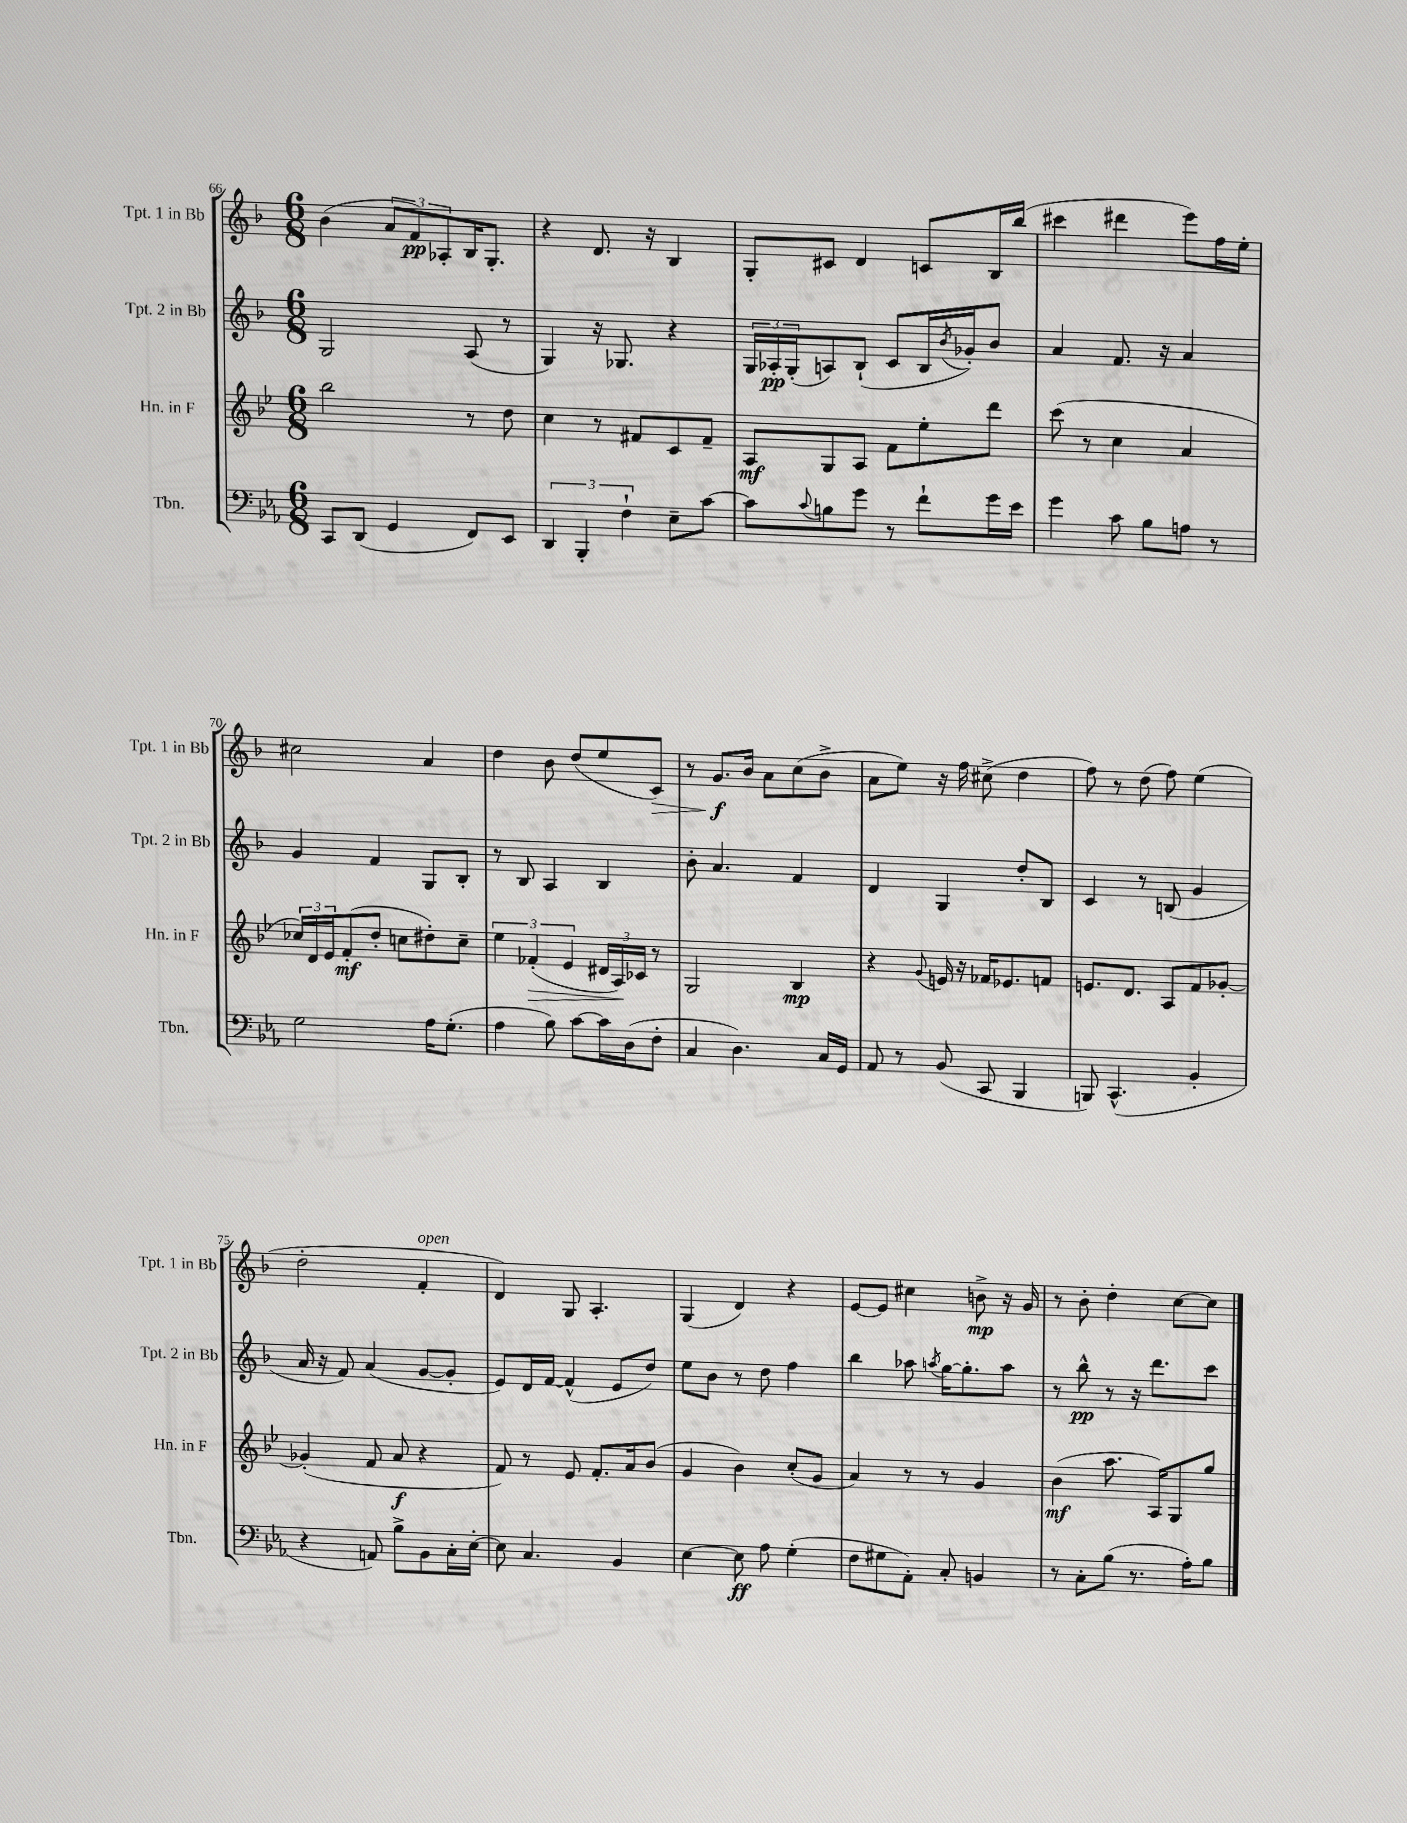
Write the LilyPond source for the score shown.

<<
\new StaffGroup <<
\new Staff = "s0" \with { instrumentName = "Tpt. 1 in Bb" shortInstrumentName = "Tpt. 1 in Bb" } {
    \clef treble \key f \major \numericTimeSignature \time 6/8
    bes'4( \tuplet 3/2 { a'8 f'8\pp) aes8-. } bes16 g8.-. |
    r4 d'8. r16 bes4 |
    g8-. cis'8 d'4 c'8 bes16 bes''16( |
    cis'''4 dis'''4 e'''8) f''16 e''16-. |
    cis''2 a'4 |
    d''4 bes'8 d''8( e''8 c'8\>) |
    r8 g'8.\f\! bes'16 a'8 c''8( bes'8-> |
    a'8 e''8) r16 f''16 cis''8->( d''4 |
    f''8) r8 d''8( f''8) e''4( |
    d''2-. f'4-.^\markup { \italic "open" } |
    d'4) g8 a4.-. |
    g4( d'4) r4 |
    e'8~ e'8 cis''4 b'8->\mp r16 g'16 |
    r8 bes'8-. d''4-. c''8~ c''8 \bar "|." |
}
\new Staff = "s1" \with { instrumentName = "Tpt. 2 in Bb" shortInstrumentName = "Tpt. 2 in Bb" } {
    \clef treble \key f \major \numericTimeSignature \time 6/8
    g2 a8( r8 |
    g4) r16 ges8. r4 |
    \tuplet 3/2 { g16 aes16-.\pp g16-.( } a8) bes8-!( c'8 bes16 \acciaccatura { bes'8 } ges'16-.) bes'8 |
    a'4 f'8. r16 a'4 |
    g'4 f'4 g8 bes8-. |
    r8 bes8 a4 bes4 |
    bes'8-. a'4. f'4 |
    d'4 g4 d''8-. bes8 |
    c'4 r8 b8( g'4 |
    a'16 r16 f'8) a'4( g'8~ g'8-. |
    e'8) d'16 f'16~ f'4-^( e'8 d''8) |
    e''8 bes'8 r8 d''8 f''4 |
    bes''4 aes''8 \acciaccatura { a''8 } g''16~ g''8.-. a''8 |
    r8 bes''8-^\pp r8 r16 d'''8. c'''8 \bar "|." |
}
\new Staff = "s2" \with { instrumentName = "Hn. in F" shortInstrumentName = "Hn. in F" } {
    \clef treble \key bes \major \numericTimeSignature \time 6/8
    bes''2 r8 d''8 |
    c''4 r8 fis'8 c'8 fis'8-- |
    a8\mf g8 a8 f'8 ees''8-. d'''8 |
    c'''8( r8 c''4 a'4 |
    \tuplet 3/2 { ces''16) d'16 ees'16 } f'8-.\mf( d''8-. c''8 dis''8-.) c''8-- |
    \tuplet 3/2 { ees''4 fes'4-.\>( ees'4 } \tuplet 3/2 { dis'16 a16\!) ces'16 } r8 |
    g2 bes4\mp |
    r4 \appoggiatura { g'8 } e'16 r16 fes'16 ees'8. f'8 |
    e'8. d'8. a8 f'8 ges'8~-. |
    ges'4-.( f'8 a'8\f r4 |
    f'8) r8 ees'8 f'8.-. a'16 bes'8( |
    g'4 bes'4) c''8-.( g'8 |
    a'4) r8 r8 g'4 |
    bes'4\mf( a''8. a16) g8 g''8 \bar "|." |
}
\new Staff = "s3" \with { instrumentName = "Tbn." shortInstrumentName = "Tbn." } {
    \clef bass \key ees \major \numericTimeSignature \time 6/8
    c,8 d,8( g,4 f,8) ees,8 |
    \tuplet 3/2 { d,4 bes,,4-. f4-! } ees8-- c'8~ |
    c'8 \appoggiatura { c'8 } b8 g'8 r8 f'8-! g'16 ees'16 |
    g'4 c'8 bes8 a8 r8 |
    g2 aes16 g8.-.( |
    aes4 bes8) c'8~ c'16 d16( f8-. |
    c4 d4.) c16 g,16 |
    aes,8 r8 bes,8( c,8 bes,,4 |
    b,,8) c,4.-^( bes,4-. |
    r4 a,8) bes8-> bes,8 c16-. ees16~-. |
    ees8 c4. bes,4 |
    ees4~ ees8\ff aes8 g4-.( |
    f8 gis8 aes,8-.) c8-. b,4 |
    r8 c8-. bes8( r8. aes16-.) bes8 \bar "|." |
}
>>
>>
\layout { \context { \Score currentBarNumber = #66 } }
